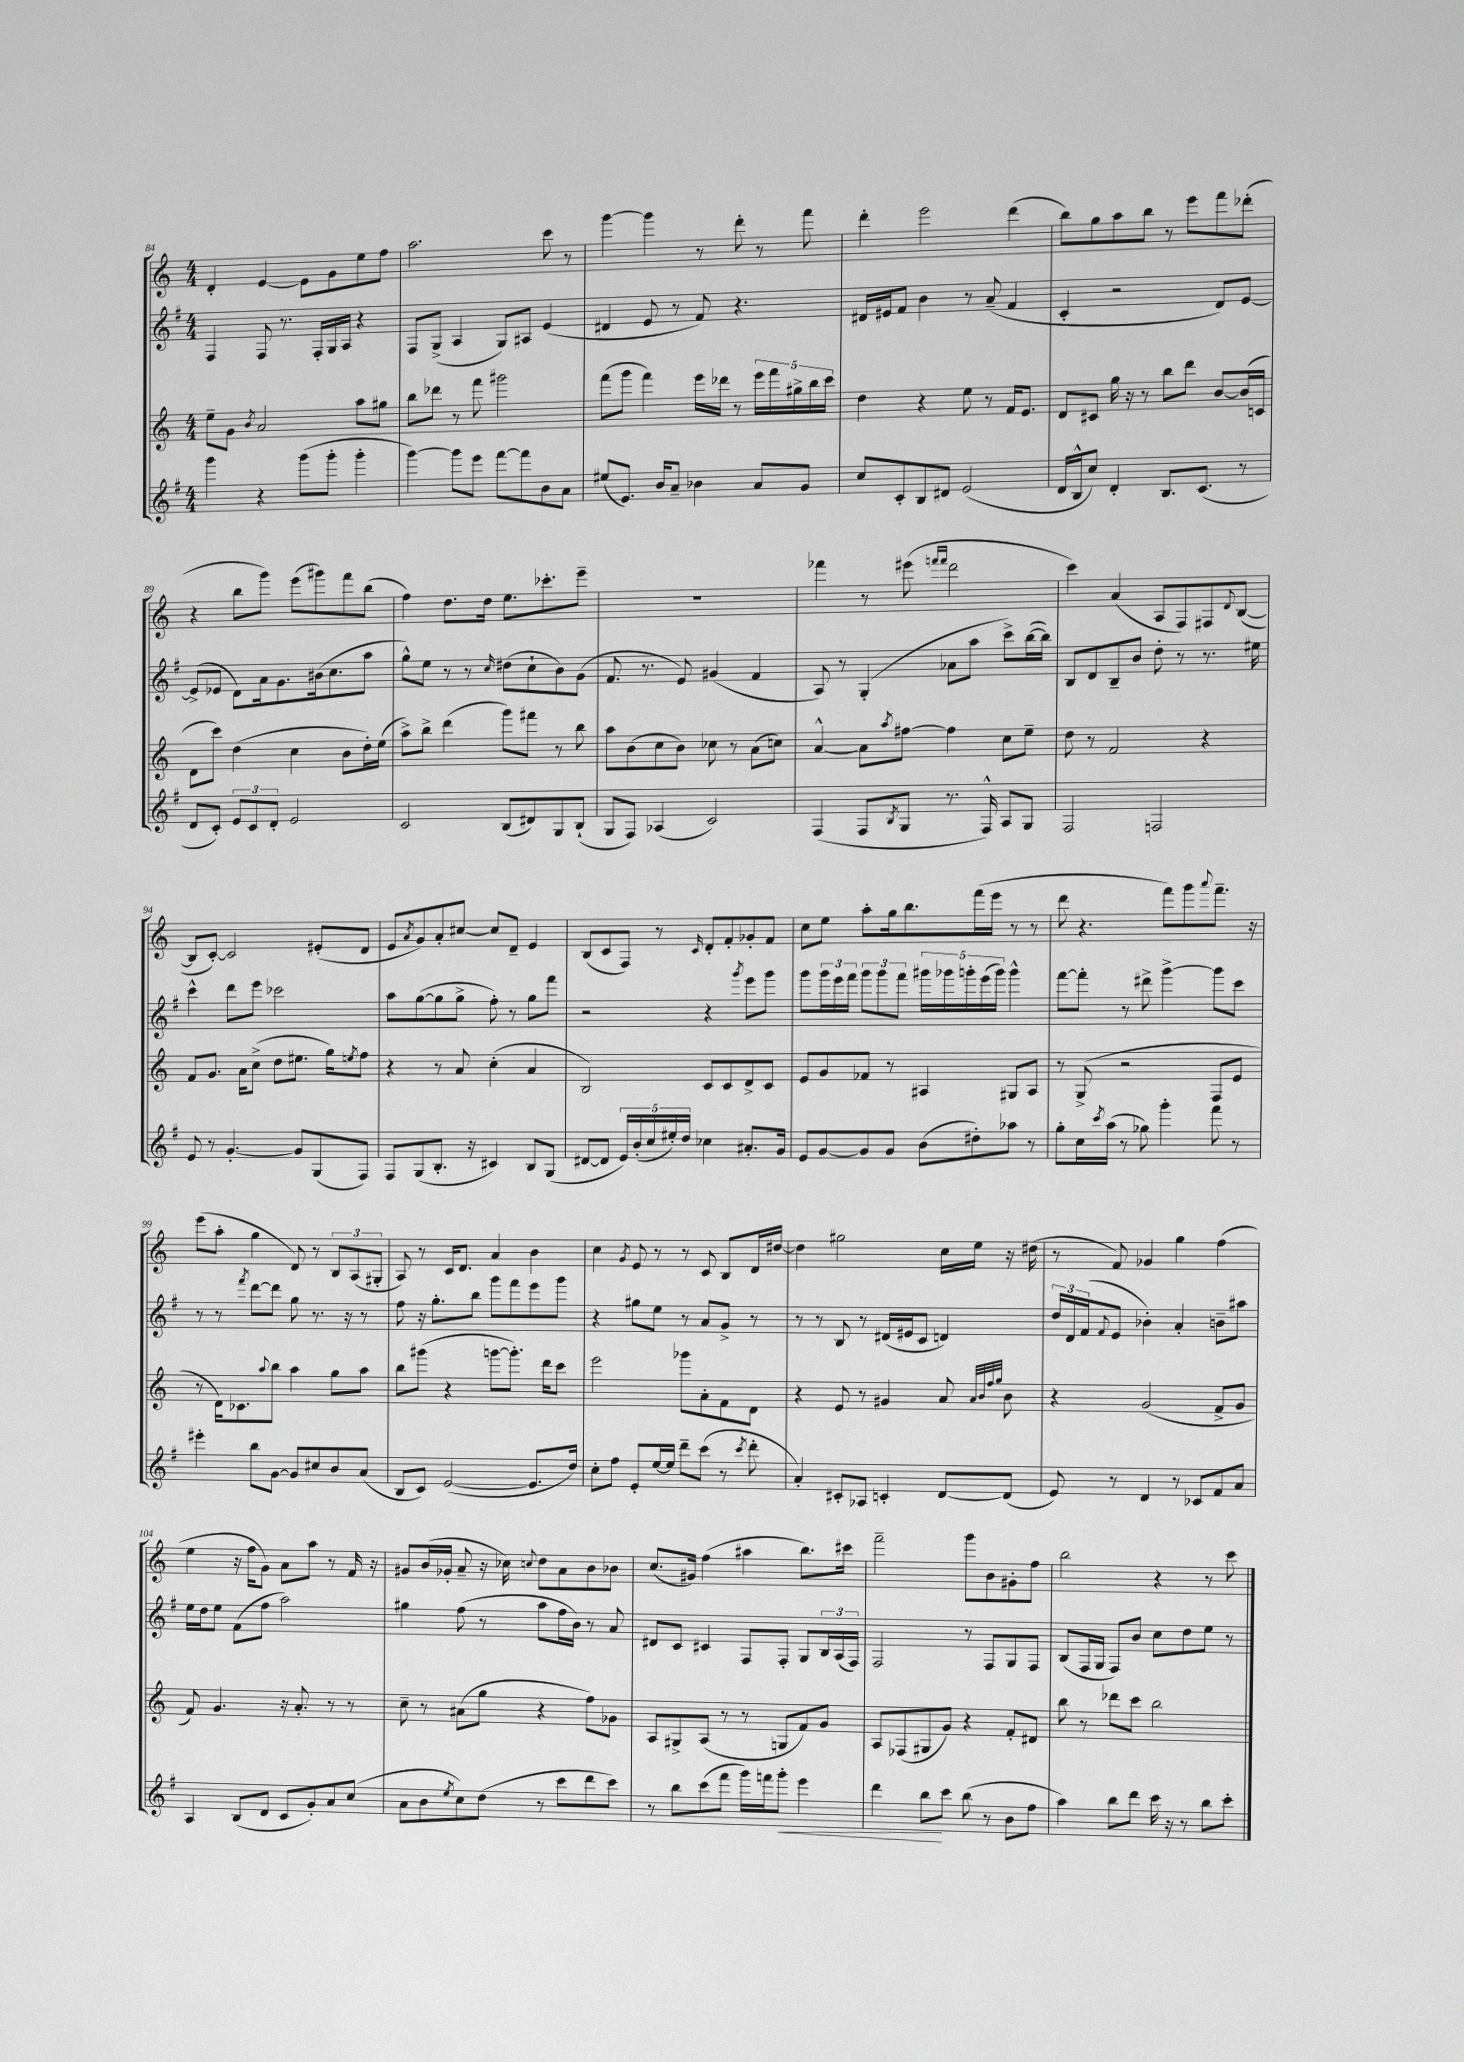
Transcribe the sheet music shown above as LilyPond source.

<<
\new StaffGroup <<
\new Staff = "s0" {
    \clef treble \key c \major \numericTimeSignature \time 4/4
    d'4-. e'4~ e'8 g'8 e''8 f''8 |
    a''2. c'''8 r8 |
    g'''4~ g'''4 r8 d'''8-. r8 f'''8 |
    d'''4-. e'''2 d'''4( |
    b''8) g''8 a''8 b''8 r8 e'''8 f'''8 des'''8-.( |
    r4 b''8 g'''8) e'''8( gis'''8) f'''8 b''8( |
    f''4) d''8. d''16 e''8. ces'''8.-. e'''8-- |
    R1 |
    fes'''4 r8 eis'''8( \grace { f'''16 f'''16 } d'''2 |
    c'''4) a'4( a8 f8) fis8 \appoggiatura { d'8 } b8~( |
    b8 c'8~-.) c'2 eis'8-.( d'8 |
    e'8 \acciaccatura { a'8 } g'8) a'8-. cis''8~ cis''8 d'8-- e'4 |
    b8( c'8 f8) r8 \grace { c'16 } d'8-. f'8-. ges'8-. f'8 |
    c''8 e''8 a''8-. g''16 b''8. f'''16( e'''16 r8 r8 |
    d'''8 r4. f'''8) g'''8 \appoggiatura { a'''8 } f'''8.-- r16 |
    e'''8( a''8-. g''4 d'8) r8 \tuplet 3/2 { b8 a8( gis8-. } |
    a8) r8 c'16 d'8. a'4 b'4 |
    c''4 \acciaccatura { g'8 } e'8 r8 r8 c'8 b8 d'16 dis''16~ |
    dis''4 gis''2 c''16 e''16 r16 dis''16( |
    r8 f'8) ges'4 g''4 f''4( |
    e''4 r16 f''16 g'8) a'8 a''8 r8 f'16 r16 |
    gis'8 b'16( ges'16-. a'8-- r16 ces''16) \appoggiatura { c''8 } d''8 a'8 b'8 bes'8 |
    c''8.( gis'16) f''4( ais''4 b''8.) cis'''16 |
    f'''2-- g'''8 b'8 gis'8-. f''8 |
    b''2 r4 r8 c'''8 \bar "|." |
}
\new Staff = "s1" {
    \clef treble \key g \major \numericTimeSignature \time 4/4
    fis4 fis8 r8. fis16-. g16 a16 r4 |
    fis8 g8->( a4 g8) ais8 e'4( |
    dis'4 e'8 r8 fis'8) r4. |
    dis'16 eis'16 fis'8 b'4 r8 a'8--( fis'4 |
    c'4-. r2 d'8) e'8~ |
    e'8->( ees'8 d'8) a'16 g'8. bis'16( c''8. a''8 |
    g''8-^) e''8 r8 r8 \grace { c''16 } dis''8( c''8-! b'8) g'8( |
    fis'8. r8. e'8) gis'4( fis'4 |
    a8) r8 g4-.( aes'8 a''8 c'''8->) b''16~( b''16) |
    b8 d'8 b8-- b'8 d''8-. r8 r8. eis''16 |
    c'''4-^ d'''8 e'''8 ces'''2 |
    a''8 g''8~( g''8 g''8-> fis''8-.) r8 g''8 fis'''8 |
    r2 r4 \acciaccatura { g'''8 } e'''8 g'''8 |
    g'''8 \tuplet 3/2 { g'''16 e'''16 fis'''16 } \tuplet 3/2 { g'''8 g'''8 fis'''8 } \tuplet 5/4 { gis'''16 ges'''16 g'''16-. e'''16( g'''16) } g'''4-^ |
    fis'''8~ fis'''8-. r8 dis'''8-> g'''4~-> g'''8 c'''8 |
    r8 r8 \acciaccatura { fis'''8 } d'''8~ d'''8 g''8 r8. r16 r8 |
    fis''8 r16 g''8.-. b''8 g'''8 fis'''8 e'''8 g'''8 |
    r4 gis''8 e''8 r8 a'8 g'8-> r8 |
    r8 r8 b8 r8 dis'16( eis'16 c'8 d'4) |
    \tuplet 3/2 { d''16 d'16 fis'16( } \appoggiatura { fis'8 } e'8 bes'4-.) a'4-. b'8-- ais''8 |
    e''16 d''16 e''8 fis'8( fis''8 a''2) |
    gis''4 fis''8( r8 a''8 fis''16 b'16) r8 a'8 |
    dis'8 c'8 cis'4 fis8 fis8-. g8 \tuplet 3/2 { b16 a16( fis16) } |
    fis2 r8 fis8 g8 fis8 |
    b8( fis16 g16 fis8) b'8 c''8 d''8 e''8 r8 \bar "|." |
}
\new Staff = "s2" {
    \clef treble \key c \major \numericTimeSignature \time 4/4
    e''8-- g'8 \acciaccatura { b'8 } a'2 a''8 gis''8 |
    b''8 des'''8 r8 f'''8 gis'''2 |
    f'''8( g'''8 f'''4) e'''16 des'''16 r8 \tuplet 5/4 { e'''16 f'''16 gis''16-> b''16 c'''16 } |
    d''4 r4 e''8 r8 f'16 e'8. |
    d'8 cis'8 g''16 r16 r8 b''8 d'''8 b'8~ b'16( c'16 |
    d'8 c'''8) d''4( c''4 b'8 d''16-.) e''16( |
    a''8->) b''8-> d'''4( g'''8) fis'''8 r8 b''8 |
    a''8 b'8( c''8 b'8) ces''8 r8 a'8( c''8) |
    a'4~-^ a'8 \acciaccatura { a''8 } fis''8~ fis''4 c''8 e''8-- |
    d''8 r8 f'2 r4 |
    f'8 g'8. a'16 c''8->( d''8 eis''8. g''16) \acciaccatura { e''8 } f''8 |
    r4 r8 a'8 c''4-.( a'4 |
    b2) c'8 c'8 d'8-> c'8 |
    e'8 g'8 fes'8 r8 ais4 gis8 ais8 |
    r8 g8->( r2 f8 e'8 |
    r8 d'16) ces'8. \appoggiatura { a''8 } b''8 a''4 g''8 a''8 |
    b''8 gis'''8( r4 g'''8~ g'''8.-.) d'''16 c'''8 |
    e'''2 ges'''8 a'8-. f'8 d'8 |
    r4 e'8 r8 gis'4 a'8 \grace { a'32 b'32 f''32 g''32 } b'8 |
    r4 g'2( f'8-> g'8 |
    f'8) g'4. r16 a'8.-. r8 r8 |
    c''8-- r8 ais'8( g''8 r4 f''8) ges'8 |
    a8 gis8-> a8( r8 r8 g8 f'8) g'8 |
    a8 fes8( gis8 g'8) r4 f'8-. dis'8 |
    b''8 r8 des'''8 c'''8 b''2 \bar "|." |
}
\new Staff = "s3" {
    \clef treble \key g \major \numericTimeSignature \time 4/4
    g'''4 r4 g'''8( g'''8-. g'''4-. |
    g'''4~) g'''8 e'''8 fis'''8~ fis'''8 b'8 a'8 |
    eis''8( e'8.) b'16 a'8-- bes'4 a'8 g'8 |
    c''8 c'8-. b8 dis'8 e'2( |
    d'16 b16-^ c''8) d'4-. b8. c'8.( r8 |
    d'8 c'8-.) \tuplet 3/2 { e'8 c'8 d'8-. } e'2 |
    c'2 b8( dis'8) g8 b8-!( |
    g8 fis8) aes4( c'2) |
    fis4( fis8 \acciaccatura { b8 } g8 r8. fis16-^) a8 g8 |
    fis2 f2 |
    e'8 r8 g'4.~-. g'8 g8( fis8) |
    fis8 g8( b8.-. r16 cis'4) b8 g8( |
    dis'8~ dis'8 \tuplet 5/4 { e'16) b'16-.( c''16 eis''16-.) d''16 } ces''4 ais'8.-. g'16 |
    e'8 g'8~ g'8 g'8 b'8( dis''8-.) aes''8 r8 |
    g''8-. c''16 \acciaccatura { c'''8 } a''16( r8 ges''8) g'''4-. fis'''8 r8 |
    eis'''4-. b''8 g'8~ g'8 cis''8 b'8 a'8( |
    b8 c'8) e'2~( e'8. d''16) |
    c''8-. fis''8 e'8-. e''16~ e''16 d'''8-- c'''8( r8 \acciaccatura { c'''8 } d'''8-. |
    a'4-.) cis'8-. aes8 c'4-. d'8~ d'8( |
    e'8) r8 d'4 r8 ces'8 fis'8 a'8 |
    a4 b8( d'8 c'8 g'8-.) a'8 c''8( |
    a'8 b'8 \acciaccatura { e''8 } c''8) d''8( r8 c'''8 d'''8 c'''8) |
    r8 b''8 c'''8( fis'''8 g'''16) f'''16 g'''8-.\< e'''4 |
    d'''4 b''8\! c'''8 b''8( r8 b'8 fis''8 |
    a''4) b''8 d'''8 c'''16 r16 r8 b''8 c'''8-. \bar "|." |
}
>>
>>
\layout { \context { \Score currentBarNumber = #84 } }
